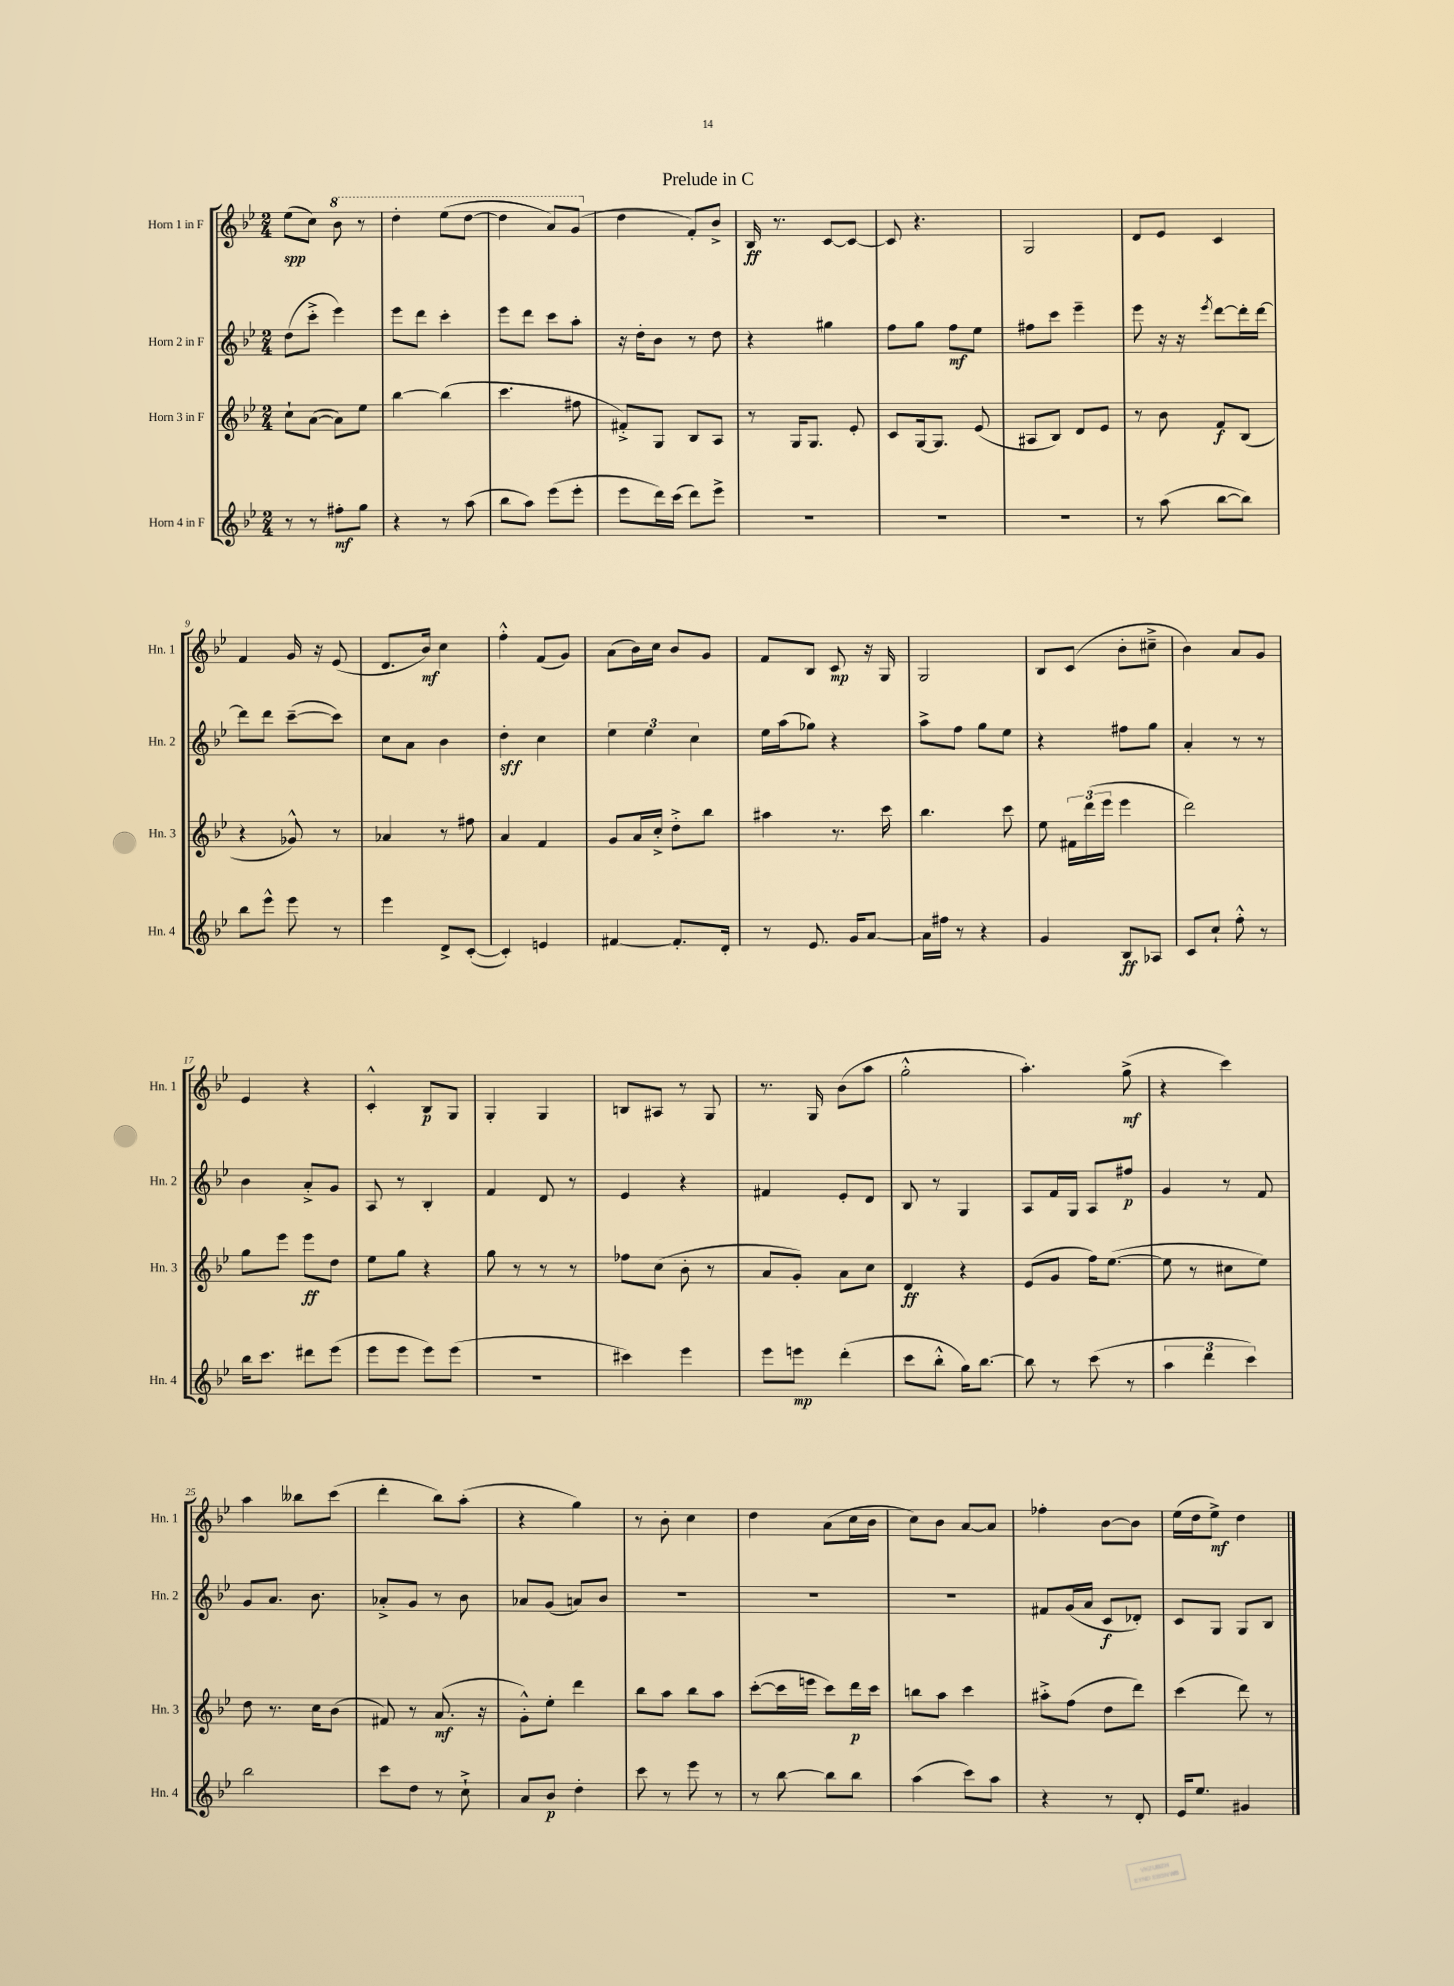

**kern	**kern	**kern	**kern
*staff4	*staff3	*staff2	*staff1
*clefG2	*clefG2	*clefG2	*clefG2
*k[b-e-]	*k[b-e-]	*k[b-e-]	*k[b-e-]
*M2/4	*M2/4	*M2/4	*M2/4
8r	8cc`	(8dd	(8ee-
8r	([8a	8ccc'^	8cc)
8ff#'	8a])	4eee-)	8bb-
8gg	8ee-	.	8r
=	=	=	=
4r	[4bb-	8eee-	4ddd'
.	.	8ddd	.
8r	(4bb-]	4ccc'	(8eee-
(8aa	.	.	[8ddd
=	=	=	=
8bb-	4.ccc	8eee-	4ddd]
8aa)	.	8ddd	.
(8eee-	.	8ccc	8aa)
8eee-'	8ff#	8aa'	(8gg
=	=	=	=
8eee-	8f#'^)	16r	4dd
.	.	16dd'	.
16ddd)	8G	8b-	.
(16ccc	.	.	.
8ddd)	8B-	8r	8f')
8eee-^	8A	8dd	8b-^
=	=	=	=
2r	8r	4r	16B-
.	.	.	8.r
.	16G	.	.
.	8.G	.	.
.	.	4gg#	[8c
.	8e-'	.	8c_
=	=	=	=
2r	8c	8ff	8c]
.	[16G	8gg	4.r
.	8.G]	.	.
.	.	8ff	.
.	(8e-	8ee-	.
=	=	=	=
2r	8A#	8ff#	2G
.	8B-)	8ccc	.
.	8d	4eee-~	.
.	8e-	.	.
=	=	=	=
8r	8r	8eee-	8d
(8aa	8b-	16r	8e-
.	.	16r	.
.	.	8qeee-	.
[8bb-	8f	[8ddd	4c
8bb-])	(8B-	16ddd']	.
.	.	[16ddd	.
=	=	=	=
8bb-	4r	8ddd]	4f
8eee-^^	.	8ddd	.
8eee-	8g-^^)	([8ccc~	16g
.	.	.	16r
8r	8r	8ccc])	(8e-
=	=	=	=
4eee-	4a-	8cc	8.d
.	.	8a	.
.	.	.	16b-)
8d^	8r	4b-	4cc
([8c'	8ff#	.	.
=	=	=	=
4c'])	4a	4dd'	4ff'^^
4e	4f	4cc	(8f
.	.	.	8g)
=	=	=	=
[4f#	8g	6ee-	(8a
.	16a	.	16b-)
.	.	6ee-	.
.	16cc'^	.	16cc
8.f#']	8dd'^	.	8b-
.	.	6cc	.
.	8bb-	.	8g
16d'	.	.	.
=	=	=	=
8r	4aa#	16ee-	8f
.	.	(16aa	.
8.e-	.	8gg-)	8B-
.	8.r	4r	8c
16g	.	.	.
[8a	.	.	16r
.	16ccc	.	16G
=	=	=	=
16a]	4.bb-	8aa^	2G
16ff#	.	.	.
8r	.	8ff	.
4r	.	8gg	.
.	8ccc	8ee-	.
=	=	=	=
4g	8ee-	4r	8B-
.	24f#	.	(8c
.	(24ddd	.	.
.	24eee-	.	.
8B-	4eee-	8ff#	8b-'
8A-	.	8gg	8cc#~^
=	=	=	=
8c	2ddd)	4a'	4b-)
8cc`	.	.	.
8ff'^^	.	8r	8a
8r	.	8r	8g
=	=	=	=
16bb-	8gg	4b-	4e-
8.ccc	.	.	.
.	8eee-	.	.
8ddd#	8eee-	8a'^	4r
(8eee-	8dd	8g	.
=	=	=	=
8eee-	8ee-	8A	4c'^^
8eee-	8gg	8r	.
8eee-)	4r	4B-'	8B-
(8eee-	.	.	8G
=	=	=	=
2r	8gg	4f	4G'
.	8r	.	.
.	8r	8d	4G
.	8r	8r	.
=	=	=	=
4ccc#)	8ff-	4e-	8B
.	(8cc	.	8A#
4eee-	8b-'	4r	8r
.	8r	.	8G
=	=	=	=
8eee-	8a	4f#	8.r
8eee	8g')	.	.
.	.	.	16G
(4ddd'	8a	8e-'	(8b-
.	8cc	8d	8aa
=	=	=	=
8ccc	4d	8B-	2gg'^^
8bb-'^^	.	8r	.
16gg)	4r	4G	.
[8.bb-	.	.	.
=	=	=	=
8bb-]	(8e-	8A	4.aa')
8r	8g	16f	.
.	.	16G	.
(8ccc	16ff)	8A	.
.	([8.ee-	.	.
8r	.	8ff#	(8gg^
=	=	=	=
6aa	8ee-]	4g	4r
.	8r	.	.
6ddd	.	.	.
.	8cc#	8r	4ccc)
6ccc)	.	.	.
.	8ee-)	8f	.
=	=	=	=
2bb-	8dd	8g	4aa
.	8.r	8.a	.
.	.	.	8bb--
.	16cc	8.b-	.
.	(8b-	.	(8ccc
=	=	=	=
8ccc	8f#)	8a-'^	4ddd'
8dd	8r	8g	.
8r	(8.a	8r	8bb-)
8cc`^	.	8b-	(8aa'
.	16r	.	.
=	=	=	=
8a	8g'^^)	8a-	4r
8b-	8ee-'	(8g	.
4dd'	4ddd	8a)	4gg)
.	.	8b-	.
=	=	=	=
8ccc	8bb-	2r	8r
8r	8aa	.	8b-'
8eee-	8bb-	.	4cc
8r	8aa	.	.
=	=	=	=
8r	([8ccc'	2r	4dd
[8bb-	16ccc]	.	.
.	16eee	.	.
8bb-]	8ccc)	.	(8a
8bb-	16ddd	.	16cc
.	16ccc	.	16b-
=	=	=	=
(4aa	8bb	2r	8cc)
.	8aa	.	8b-
8ccc)	4ccc	.	[8a
8aa	.	.	8a]
=	=	=	=
4r	8aa#'^	8f#	4ff-'
.	(8ff	(16g	.
.	.	16a	.
8r	8dd	8c	[8b-
8d'	8ddd)	8d-')	8b-]
=	=	=	=
16e-	(4ccc	8c	(16ee-
8.ee-	.	.	16dd
.	.	8G	8ee-^)
4g#	8ddd)	8G	4dd
.	8r	8B-	.
==	==	==	==
*-	*-	*-	*-
